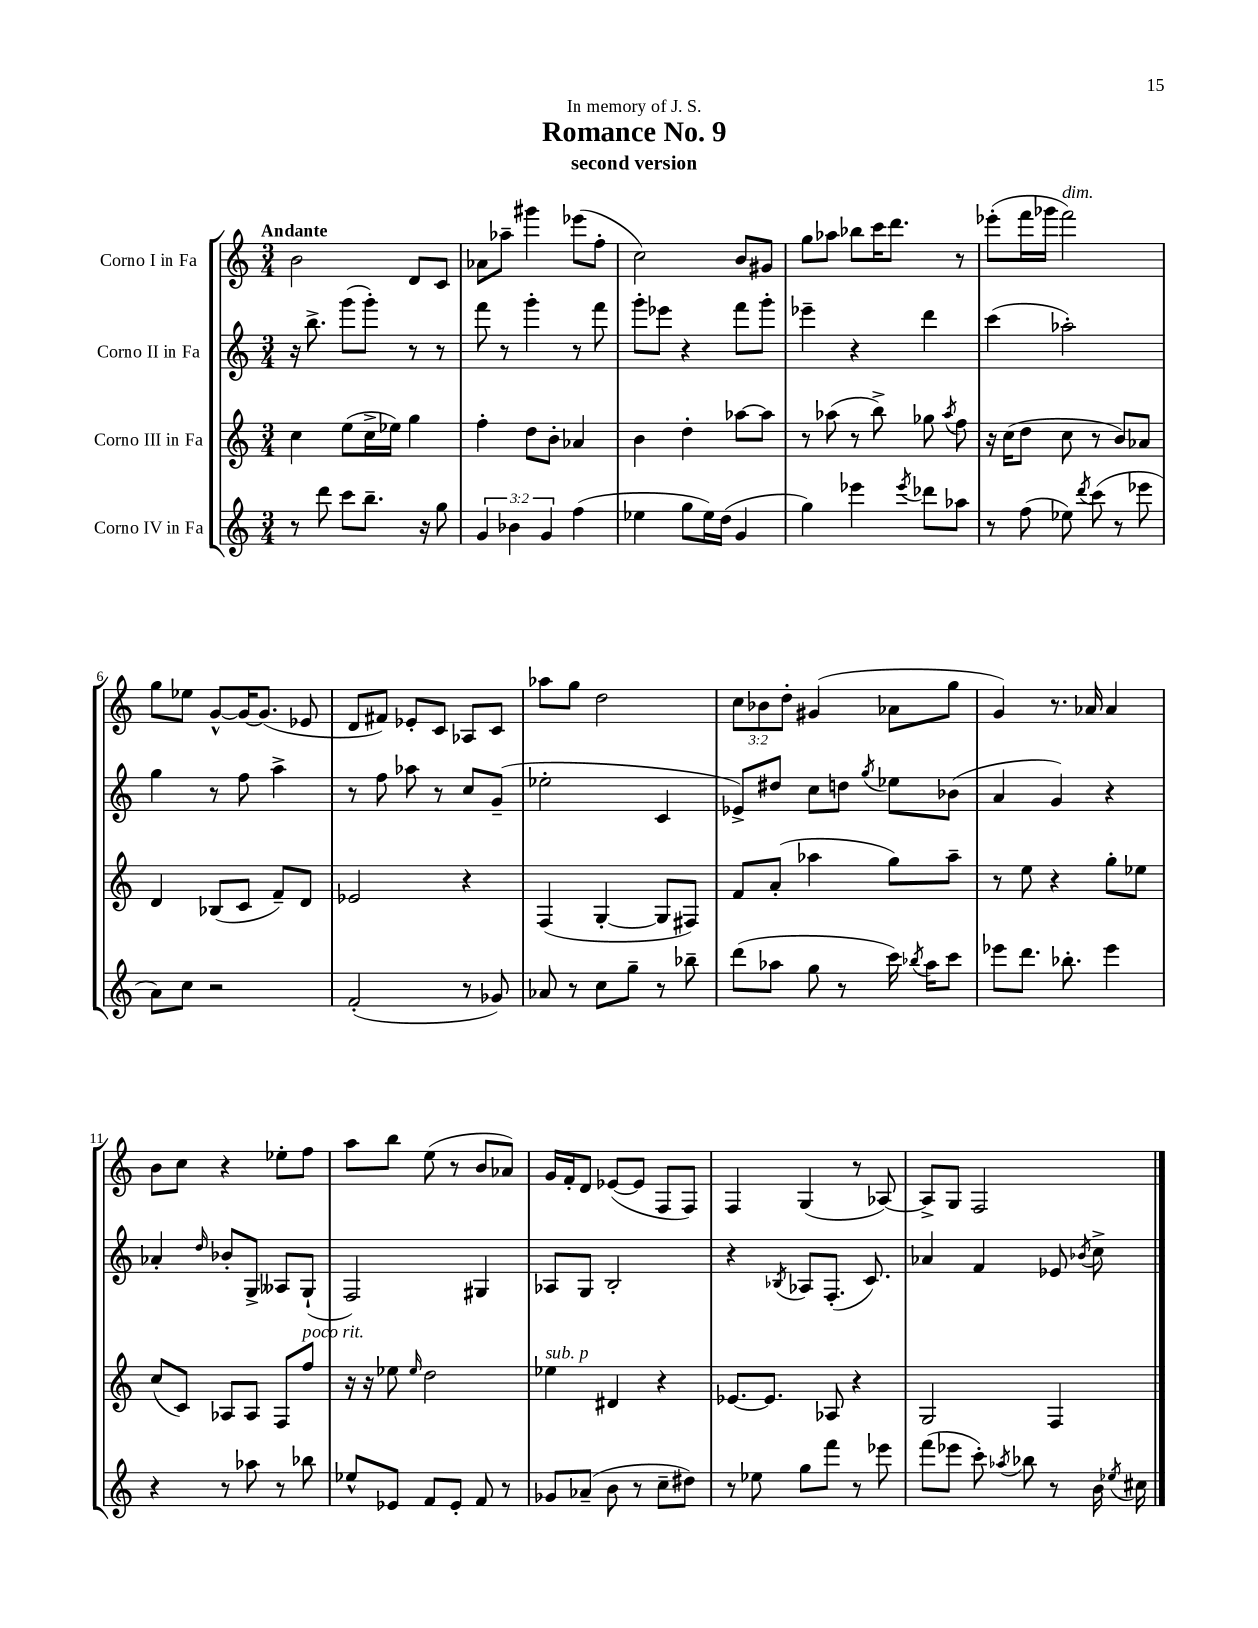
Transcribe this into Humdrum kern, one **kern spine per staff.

**kern	**kern	**kern	**kern
*staff4	*staff3	*staff2	*staff1
*clefG2	*clefG2	*clefG2	*clefG2
*k[]	*k[]	*k[]	*k[]
*M3/4	*M3/4	*M3/4	*M3/4
8r	4cc	16r	2b
.	.	8.bb^	.
8ddd	.	.	.
8ccc	(8ee	(8ggg	.
8.bb~	16cc^	8ggg')	.
.	16ee-)	.	.
.	4gg	8r	8d
16r	.	.	.
8gg	.	8r	8c
=	=	=	=
6g	4ff'	8fff	8a-
.	.	8r	8aa-~
6b-	.	.	.
.	8dd	4ggg'	4ggg#
6g	.	.	.
.	8b'	.	.
(4ff	4a-	8r	(8eee-
.	.	8fff	8ff'
=	=	=	=
4ee-	4b	8ggg'	2cc)
.	.	8eee-	.
8gg	4dd'	4r	.
16ee-)	.	.	.
(16dd	.	.	.
4g	[8aa-	8fff	8b
.	8aa-]	8ggg'	8g#
=	=	=	=
4gg)	8r	4eee-~	8gg
.	(8aa-	.	8aa-
4eee-	8r	4r	8bb-
.	8bb^)	.	16ccc
.	.	.	8.ddd
8qeee-	.	.	.
8ddd-	8gg-	4ddd	.
.	8qaa-	.	.
8aa-	8ff	.	8r
=	=	=	=
8r	16r	(4ccc	(8eee-'
.	(16cc	.	.
(8ff	8dd	.	16fff
.	.	.	16ggg-
8ee-)	8cc	2aa-')	2fff)
8qddd	.	.	.
(8ccc	8r	.	.
8r	8b)	.	.
8eee-	8a-	.	.
=	=	=	=
8a)	4d	4gg	8gg
8cc	.	.	8ee-
2r	(8B-	8r	[8g^^
.	8c	8ff	16g_
.	.	.	(8.g]
.	8f~)	4aa^	.
.	8d	.	8e-
=	=	=	=
(2f'	2e-	8r	8d
.	.	8ff	8f#)
.	.	8aa-	8e-'
.	.	8r	8c
8r	4r	8cc	8A-
8g-)	.	(8g~	8c
=	=	=	=
8a-	(4F	2ee-'	8aa-
8r	.	.	8gg
8cc	[4G'	.	2dd
8gg~	.	.	.
8r	8G]	4c	.
8bb-~	8F#)	.	.
=	=	=	=
(8ddd	8f	8e-^)	12cc
.	.	.	12b-
8aa-	(8a'	8dd#	.
.	.	.	12dd'
8gg	4aa-	8cc	(4g#
8r	.	8dd	.
.	.	8qgg	.
16ccc)	8gg)	8ee-	8a-
8qbb-	.	.	.
16aa-	.	.	.
8ccc	8aa-~	(8b-	8gg
=	=	=	=
8eee-	8r	4a	4g)
8.ddd	8ee	.	.
.	4r	4g)	8.r
8.bb-'	.	.	.
.	.	.	16a-
4eee-	8gg'	4r	4a-
.	8ee-	.	.
=	=	=	=
4r	(8cc	4a-'	8b
.	8c)	.	8cc
.	.	16qqdd	.
8r	8A-	8b-'	4r
8aa-	8A-	8G^	.
8r	8F	8A--	8ee-'
8bb-	8ff	(8G`	8ff
=	=	=	=
8ee-^^	16r	2F)	8aa
.	16r	.	.
8e-	8ee-	.	8bb
.	16qqee-	.	.
8f	2dd	.	(8ee
8e-'	.	.	8r
8f	.	4G#	8b
8r	.	.	8a-)
=	=	=	=
8g-	4ee-	8A-	16g
.	.	.	16f'
(8a-~	.	8G	8d
8b	4d#	2B'	([8e-
8r	.	.	8e-]
8cc~	4r	.	8F
8dd#)	.	.	8F)
=	=	=	=
8r	[8.e-	4r	4F
8ee-	.	.	.
.	8.e-]	.	.
.	.	8qB-	.
8gg	.	8A-	(4G
8fff	8A-	(8.F'	.
8r	4r	.	8r
.	.	8.c)	.
8eee-	.	.	[8A-)
=	=	=	=
(8fff	2G	4a-	8A-^]
8eee-	.	.	8G
8ccc')	.	4f	2F
8qaa-	.	.	.
8bb-	.	.	.
8r	4F	8e-	.
.	.	8qb-	.
16b	.	8cc^	.
8qee-	.	.	.
16cc#	.	.	.
==	==	==	==
*-	*-	*-	*-
